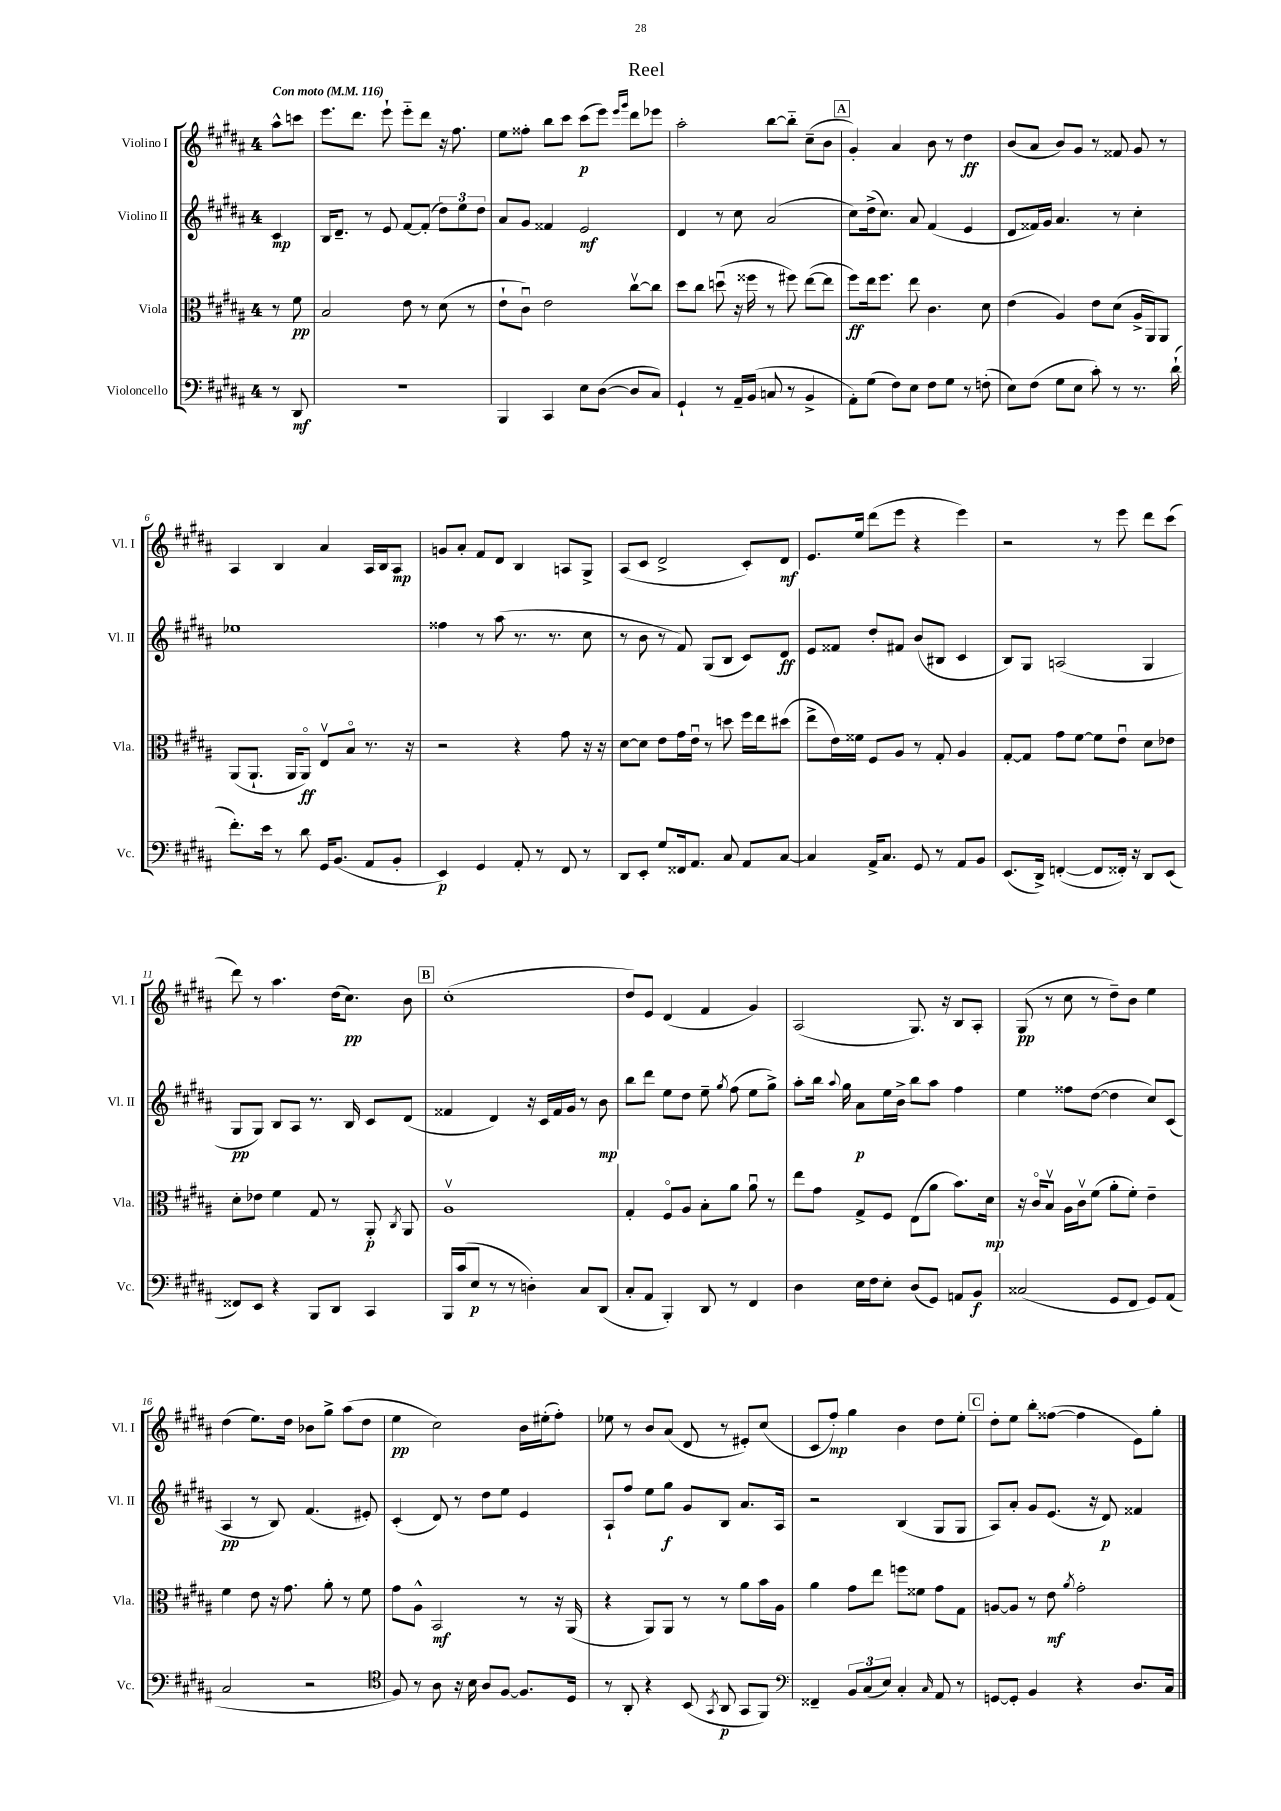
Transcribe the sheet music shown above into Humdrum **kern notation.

**kern	**kern	**kern	**kern
*staff4	*staff3	*staff2	*staff1
*clefF4	*clefC3	*clefG2	*clefG2
*k[f#c#g#d#a#]	*k[f#c#g#d#a#]	*k[f#c#g#d#a#]	*k[f#c#g#d#a#]
*M4/4	*M4/4	*M4/4	*M4/4
*MM116	*MM116	*MM116	*MM116
8r	8r	4c#	8aa#^^
8DD#	8f#	.	8ccc
=	=	=	=
1r	2B	16B	8.eee
.	.	8.d#~	.
.	.	.	8.ddd#
.	.	8r	.
.	.	8e	8eee`
.	8e	[8f#	8eee'~
.	8r	(8f#']	8ddd#
.	(8d#	12dd#)	16r
.	.	.	8.ff#
.	.	12ee	.
.	8r	.	.
.	.	12dd#	.
=	=	=	=
4BBB	8e`	8a#	8ee
.	8c#u)	8g#	8ff##'
4CC#	2e	4f##	8bb
.	.	.	8ccc#
8E	.	2e	(8ccc#
([8D#	.	.	8eee)
.	.	.	16qqeee
.	.	.	16qqggg#
8D#]	[8cc#v	.	8ddd#
8C#)	8cc#]	.	8eee-
=	=	=	=
4GG#`	8dd#	4d#	2aa#'
.	8cc#	.	.
8r	(8ddu	8r	.
16AA#~	16r	8cc#	.
(16BB	16ff##	.	.
8C	8r	(2a#	[8bb
8r	8ff#)	.	8bb'~]
4BB^	([8ee	.	(8cc#~
.	8ee]	.	8b
=	=	=	=
8AA#')	8ff#)	8cc#)	4g#')
(8G#	16ee	(16dd#^	.
.	8.ff#	8.cc#)	.
8F#)	.	.	4a#
8E	8ee	8a#	.
8F#	4.c#	(4f#	8b
8G#	.	.	8r
8r	.	4e	4dd#
(8F'	8d#	.	.
=	=	=	=
8E)	(4e	8d#	(8b
(8F#	.	16f##)	8a#
.	.	16g#	.
8G#	4A#)	4.a#	8b)
8E	.	.	8g#
8c#')	8e	.	8r
8r	(8d#	8r	8f##
8.r	16A#^	4cc#'	8g#
.	16AA#)	.	.
.	8AA#	.	8r
(16d#`	.	.	.
=	=	=	=
8.f#')	(8AA#	1ee-	4A#
.	8.AA#`	.	.
16e	.	.	.
8r	.	.	4B
.	16AA#	.	.
8d#	8AA#o)	.	.
16GG#	8Ev	.	4a#
(8.BB	.	.	.
.	8Bo	.	.
8AA#	8.r	.	16A#
.	.	.	16B
8BB'	.	.	8A#
.	16r	.	.
=	=	=	=
4EE)	2r	4ff##	8g
.	.	.	8a#'
4GG#	.	8r	8f#
.	.	(8aa#	8d#
8AA#'	4r	8.r	4B
8r	.	.	.
.	.	8.r	.
8FF#	8g#	.	8A
8r	16r	8cc#	8G#^
.	16r	.	.
=	=	=	=
8DD#	[8d#	8r	(8A#
8EE'	8d#]	8b	8c#
8G#	8e	8r	2d#^
16FF##	16g#	8f#)	.
8.AA#	16eu	.	.
.	8r	(8G#	.
8C#	8dd	8B	.
8AA#	16ff#	8c#)	8c#')
.	16ee	.	.
[8C#	(8dd#	8d#	8d#
=	=	=	=
4C#]	8ee^	8e	8.e
.	16e)	8f##	.
.	16f##	.	16ee
16AA#^	8F#	8dd#'	(8ddd#
8.C#	.	.	.
.	8A#	8f#	8eee
8GG#	8r	(8b	4r
8r	8G#'	8B#	.
8AA#	4A#	4c#	4eee)
8BB	.	.	.
=	=	=	=
(8.EE	[8G#'	8B)	2r
.	8G#]	8G#	.
16DD#^)	.	.	.
([4FF'	8g#	(2A	.
.	[8f#	.	.
8FF]	8f#]	.	8r
16FF##')	8eu	.	8eee
16r	.	.	.
8DD#	8d#	4G#	8ddd#
(8EE	8e-	.	(8ccc#
=	=	=	=
8FF##)	8d#'	8G#	8ddd#)
8EE	8e-	8G#)	8r
4r	4f#	8B	4.aa#
.	.	8A#	.
8BBB	8G#	8.r	.
8DD#	8r	.	(16dd#
.	.	16B	8.cc#)
4CC#	8AA#'	8c#	.
.	8qC#	.	.
.	8AA#	(8d#	8b
=	=	=	=
16BBB	1A#v	4f##	(1cc#'
(16c#	.	.	.
8E	.	.	.
8r	.	4d#)	.
8r	.	.	.
4D')	.	16r	.
.	.	16c#	.
.	.	16f##	.
.	.	16g#	.
8C#	.	8r	.
(8DD#	.	8b	.
=	=	=	=
8C#'	4G#'	8bb	8dd#)
8AA#	.	8ddd#	8e
4BBB')	8F#o	8ee	(4d#
.	8A#	8dd#	.
8DD#	8B'	8ee~	4f#
.	.	8qgg#	.
8r	8a#	(8ff#	.
4FF#	8a#u	8ee	4g#)
.	8r	8gg#^)	.
=	=	=	=
4D#	8ee	8aa#'	(2A#
.	8g#	16bb	.
.	.	8qqaa#	.
.	.	16gg#	.
16E	8G#^	8a#	.
16F#	.	.	.
8E'	8F#	16ee	.
.	.	16b^	.
(8D#	(8E	8bb	8.G#)
8GG#)	8a#	8aa#	.
.	.	.	16r
8AA	8.b)	4ff#	8B
8BB	.	.	8A#'
.	16d#	.	.
=	=	=	=
(2C##	16r	4ee	(8G#
.	16c#o	.	.
.	8Bv	.	8r
.	16A#	8ff##	8cc#
.	16c#v	.	.
.	(8f#	([8dd#	8r
8GG#	8a#'	4dd#]	8dd#~)
8FF#	8f#')	.	8b
8GG#)	4e~	8cc#)	4ee
(8AA#	.	(8c#	.
=	=	=	=
2C#	4f#	4A#	(4dd#
.	8e	8r	8.ee)
.	16r	8B)	.
.	8.g#	.	16dd#
2r	.	(4.f#	8b-
.	8a#'	.	8gg#^
.	8r	.	(8aa#
.	8f#	8e#')	8dd#
=	=	=	=
*clefC4	*	*	*
8F#)	8g#	(4c#'	4ee
8r	8A#^^	.	.
8A#	2BB	8d#)	2cc#)
16r	.	8r	.
16B	.	.	.
8A#	.	8dd#	.
[8F#	.	8ee	.
8.F#]	8r	4e	16b
.	.	.	(16ee#'
.	16r	.	8ff#')
16D#	(16AA#	.	.
=	=	=	=
8r	4r	8A#`	8ee-
8AA#'	.	8ff#	8r
4r	8AA#)	8ee	8b
.	8AA#	8gg#	(8a#
(8BB	8r	8g#	8d#
8qGG#	.	.	.
8AA#	8r	8B	8r
8GG#	8a#	8.a#	8e#')
8FF#)	16b	.	(8cc#
.	16A#	16A#	.
=	=	=	=
*clefF4	*	*	*
4FF##~	4a#	2r	8c#
.	.	.	8ff#')
12BB	8g#	.	4gg#
(12C#	.	.	.
.	8ee	.	.
12E)	.	.	.
4C#'	8ff	(4B	4b
.	8f##	.	.
16qqC#	.	.	.
8AA#	8g#	8G#	8dd#
8r	8G#	8G#	8ee'
=	=	=	=
[8GG	[8A	8A#)	8dd#'
8GG']	8A]	8a#'	8ee
4BB	8r	8g#	8bb'
.	8e	(8.e	([8ff##
.	8qa#	.	.
4r	2g#'	.	4ff##]
.	.	16r	.
.	.	8d#)	.
8.D#	.	4f##	8e)
.	.	.	8gg#'
16C#	.	.	.
==	==	==	==
*-	*-	*-	*-
